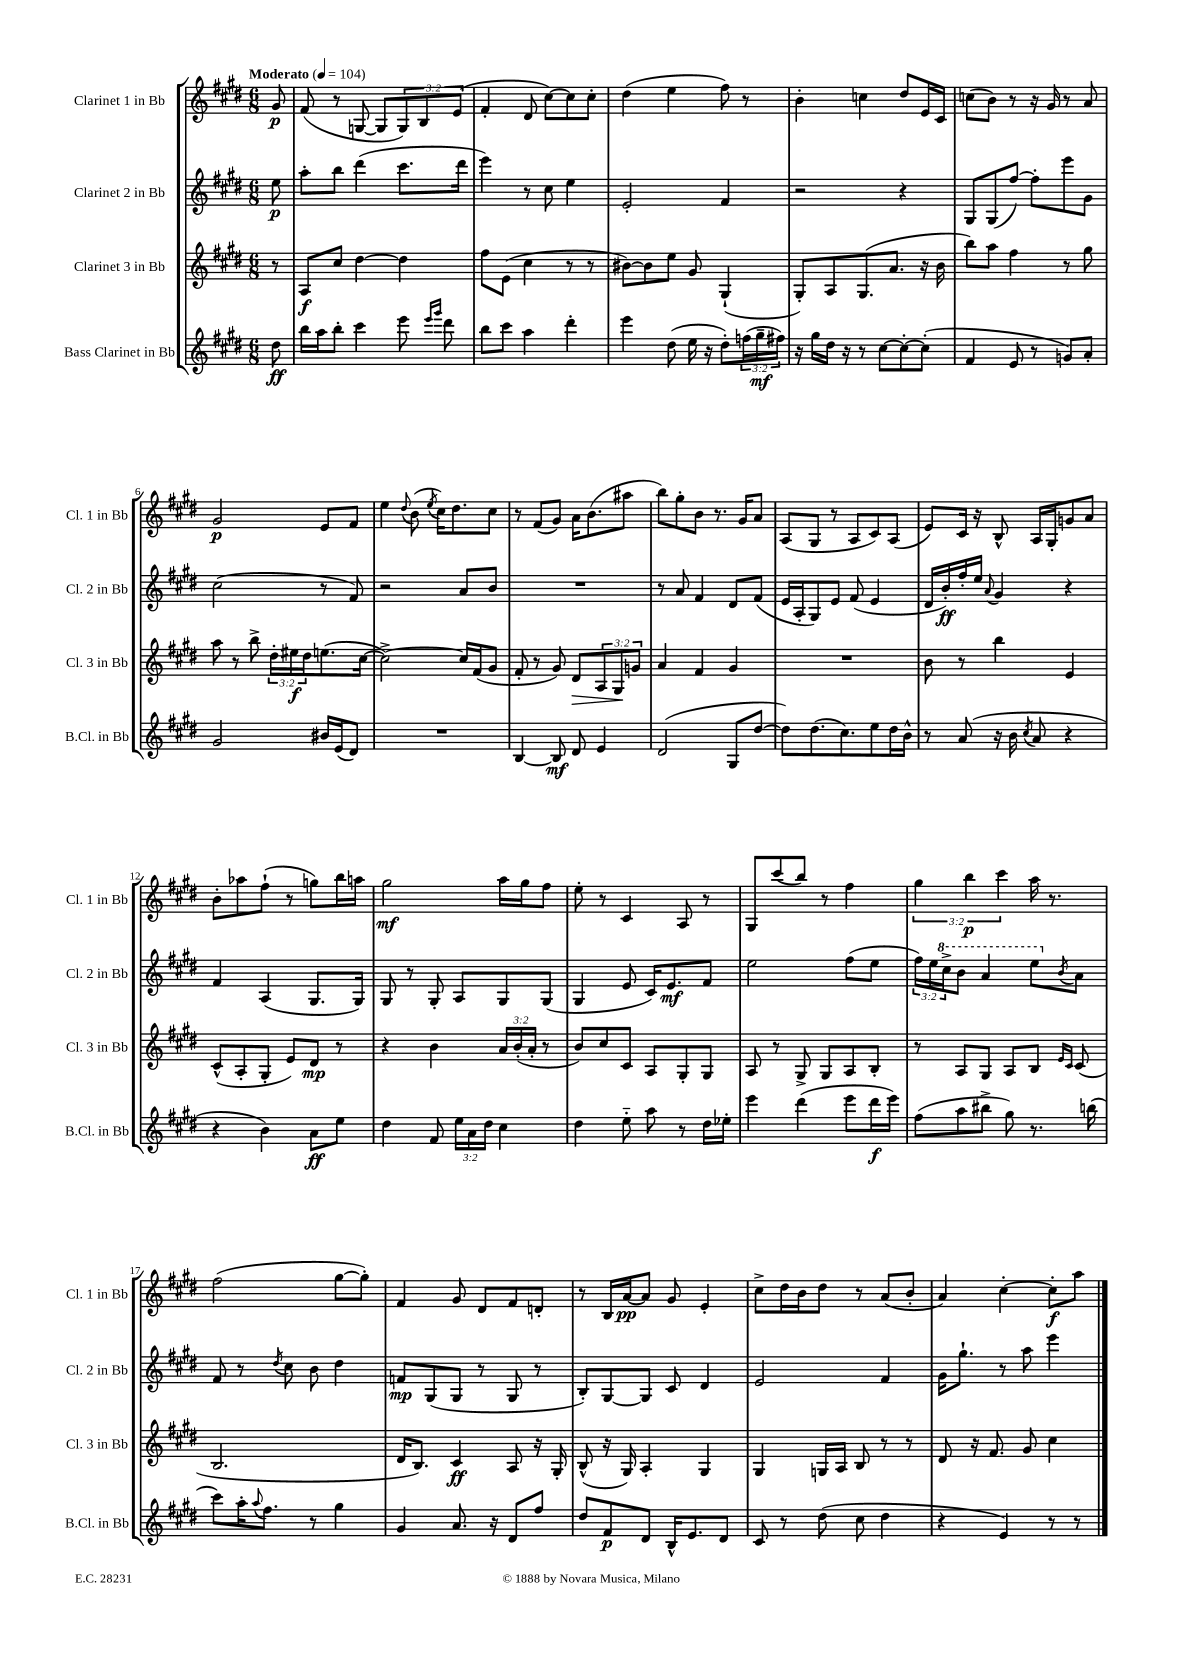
<<
\new StaffGroup <<
\new Staff = "s0" \with { instrumentName = "Clarinet 1 in Bb" shortInstrumentName = "Cl. 1 in Bb" } {
    \clef treble \key e \major \numericTimeSignature \time 6/8 \override Staff.TupletNumber.text = #tuplet-number::calc-fraction-text \partial 8 \tempo "Moderato" 4 = 104
    gis'8\p |
    fis'8( r8 g8~ g8 \tuplet 3/2 { g8) b8 e'8( } |
    fis'4-. dis'8 cis''8~) cis''8 cis''8-. |
    dis''4( e''4 fis''8) r8 |
    b'4-. c''4 dis''8 e'16 cis'16 |
    c''8( b'8) r8 r16 gis'16 r8 a'8 |
    gis'2\p e'8 fis'8 |
    e''4 \appoggiatura { dis''8 } b'8( \acciaccatura { e''8 } cis''16) dis''8. cis''8 |
    r8 fis'8( gis'8) a'16 b'8.( ais''8 |
    b''8) gis''8-. b'8 r8. gis'16 a'8 |
    a8( gis8 r8 a8 cis'8) a8( |
    e'8) cis'16 r16 b8-^ a16 gis16-. g'8 a'8 |
    b'8-. aes''8 fis''8-!( r8 g''8) b''16 a''16 |
    gis''2\mf a''16 gis''16 fis''8 |
    e''8-. r8 cis'4 a8 r8 |
    gis8 cis'''8( b''8) r8 fis''4 |
    \tuplet 3/2 { gis''4 b''4\p cis'''4 } a''16 r8. |
    fis''2( gis''8~ gis''8-.) |
    fis'4 gis'8 dis'8 fis'8 d'8-. |
    r8 b16 a'16~\pp a'8 gis'8 e'4-. |
    cis''8-> dis''16 b'16 dis''8 r8 a'8( b'8-. |
    a'4) cis''4~-. cis''8-.\f a''8 \bar "|." |
}
\new Staff = "s1" \with { instrumentName = "Clarinet 2 in Bb" shortInstrumentName = "Cl. 2 in Bb" } {
    \clef treble \key e \major \numericTimeSignature \time 6/8 \override Staff.TupletNumber.text = #tuplet-number::calc-fraction-text \partial 8
    e''8\p |
    a''8-. b''8 dis'''4( cis'''8. dis'''16 |
    e'''4) r8 cis''8 e''4 |
    e'2-. fis'4 |
    r2 r4 |
    gis8 gis8( fis''8~) fis''8-. e'''8 gis'8 |
    cis''2( r8 fis'8) |
    r2 a'8 b'8 |
    R2. |
    r8 a'8 fis'4 dis'8 fis'8( |
    e'16 a16-. gis8) e'8 fis'8( e'4 |
    dis'16 b'16-.\ff) fis''16-. e''16 \appoggiatura { a'8 } gis'4 r4 |
    fis'4 a4( gis8. gis16) |
    gis8 r8 gis8-. a8 gis8 gis8( |
    gis4 e'8 cis'16) e'8.\mf fis'8 |
    e''2 fis''8( e''8 |
    \tuplet 3/2 { fis''16) e''16 \ottava #1 cis'''16-> } b''8 a''4 e'''8 \ottava #0 \acciaccatura { b'8 } a'8 |
    fis'8 r8 \acciaccatura { dis''8 } cis''8 b'8 dis''4 |
    f'8\mp gis8( gis8 r8 gis8 r8 |
    b8-.) gis8~ gis8 cis'8 dis'4 |
    e'2 fis'4 |
    gis'16 gis''8.-! r8 a''8 e'''4 \bar "|." |
}
\new Staff = "s2" \with { instrumentName = "Clarinet 3 in Bb" shortInstrumentName = "Cl. 3 in Bb" } {
    \clef treble \key e \major \numericTimeSignature \time 6/8 \override Staff.TupletNumber.text = #tuplet-number::calc-fraction-text \partial 8
    r8 |
    a8\f cis''8 dis''4~ dis''4 |
    fis''8 e'8( cis''4 r8 r8 |
    bis'8~) bis'8 e''8 gis'8 gis4-!( |
    gis8-.) a8 gis8.( a'8. r16 b'16 |
    b''8) a''8 fis''4 r8 gis''8 |
    a''8 r8 b''8-> \tuplet 3/2 { dis''16-. eis''16\f dis''16 } e''8.( cis''16~ |
    cis''2~->) cis''16 fis'16( gis'8 |
    fis'8-. r8 gis'8) dis'8\> \tuplet 3/2 { a8 gis8\! g'8 } |
    a'4 fis'4 gis'4 |
    R2. |
    b'8 r8 b''4 e'4 |
    cis'8-^( a8-. gis8-. e'8) dis'8\mp r8 |
    r4 b'4 \tuplet 3/2 { a'16 b'16-.( a'16-. } r8 |
    b'8) cis''8 cis'8 a8 gis8-. gis8 |
    a8 r8 gis8-> gis8 a8 b8-. |
    r8 a8 gis8 a8 b8 \grace { e'16 cis'16 } cis'8( |
    b2. |
    dis'16 b8.) cis'4\ff a8 r16 gis16-. |
    b8-^( r16 gis16) a4-. gis4 |
    gis4 g16 a16 b8 r8 r8 |
    dis'8 r16 fis'8. gis'8 cis''4 \bar "|." |
}
\new Staff = "s3" \with { instrumentName = "Bass Clarinet in Bb" shortInstrumentName = "B.Cl. in Bb" } {
    \clef treble \key e \major \numericTimeSignature \time 6/8 \override Staff.TupletNumber.text = #tuplet-number::calc-fraction-text \partial 8
    dis''8\ff |
    b''16 a''16 b''8-. cis'''4 e'''8 \grace { e'''16 gis'''16 } dis'''8 |
    b''8 cis'''8 a''4 dis'''4-. |
    e'''4 dis''8( e''16 r16 dis''8-.) \tuplet 3/2 { f''16( gis''16--\mf fis''16) } |
    r16 gis''16 dis''16 r16 r8 cis''8~ cis''8~-. cis''8-.( |
    fis'4 e'8 r8 g'8) a'8-. |
    gis'2 bis'16 e'16( dis'8) |
    R2. |
    b4~ b8\mf dis'8 e'4 |
    dis'2( gis8 dis''8~ |
    dis''8) dis''8.( cis''8.) e''8 dis''16 b'16-^ |
    r8 a'8( r16 b'16 \acciaccatura { cis''8 } a'8 r4 |
    r4 b'4) a'8\ff e''8 |
    dis''4 fis'8 \tuplet 3/2 { e''16 a'16 dis''16 } cis''4 |
    dis''4 e''8-_ a''8 r8 dis''16 ees''16-. |
    e'''4 dis'''4( e'''8 dis'''16\f e'''16) |
    fis''8( a''8 bis''8-> gis''8) r8. b''16( |
    cis'''8) a''16-. \appoggiatura { a''8 } fis''8. r8 gis''4 |
    gis'4 a'8. r16 dis'8 fis''8 |
    dis''8 fis'8\p dis'8 b16-^ e'8. dis'8 |
    cis'8 r8 dis''8( cis''8 dis''4 |
    r4 e'4) r8 r8 \bar "|." |
}
>>
>>
